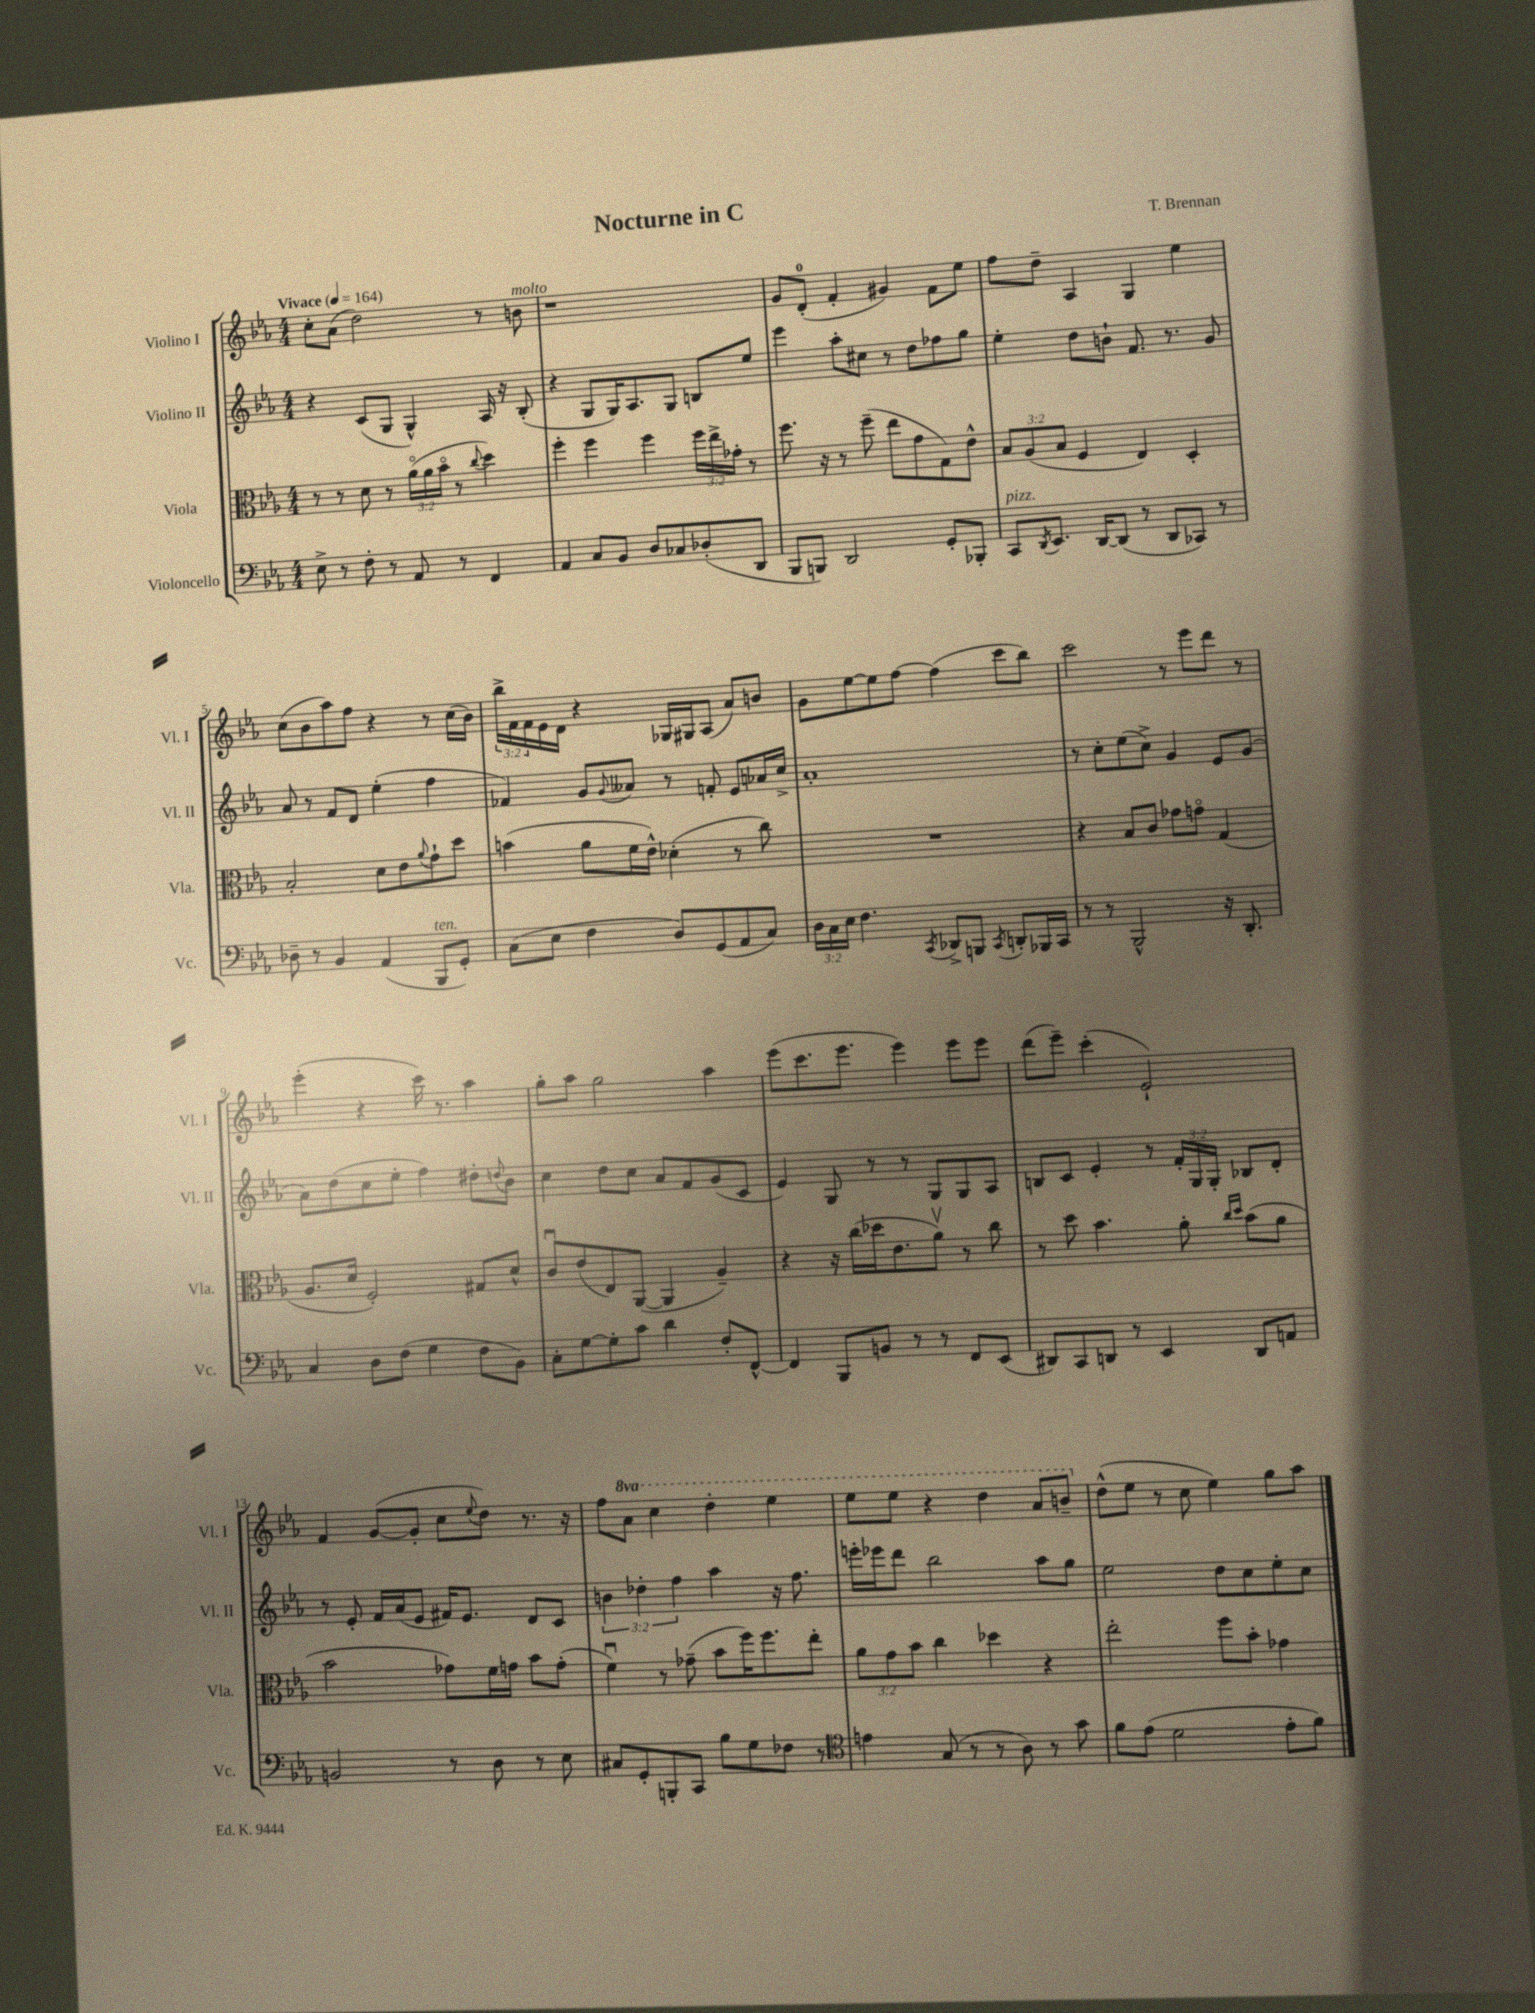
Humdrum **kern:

**kern	**kern	**kern	**kern
*staff4	*staff3	*staff2	*staff1
*clefF4	*clefC3	*clefG2	*clefG2
*k[b-e-a-]	*k[b-e-a-]	*k[b-e-a-]	*k[b-e-a-]
*M4/4	*M4/4	*M4/4	*M4/4
*MM164	*MM164	*MM164	*MM164
8E-^	8r	4r	8cc'
8r	8r	.	(8a-
8F'	8d	(8c	2dd)
8r	8r	8G	.
8AA-	(24a-o	4G^^)	.
.	24a-	.	.
.	24b-o	.	.
8r	8r	.	.
.	8qqcc	.	.
4FF	4dd)	16A-	8r
.	.	16r	.
.	.	(8B-'	8b
=	=	=	=
4AA-	4ff'	4r	1r
8C	4ff	8G	.
8BB-	.	16G)	.
.	.	8.A-	.
8D	4ff	.	.
8C-	.	8G	.
(8D-'	24ff	8B	.
.	24ee-^	.	.
.	24g-'	.	.
8DD	8r	8ee-	.
=	=	=	=
8BBB-	8.ff	4eee-	8g
8BBB)	.	.	(8d'
.	16r	.	.
2DD	8r	8aa-'	4f'
.	(8ff~	8cc#	.
.	8ee-	8r	4g#)
.	8g	8dd	.
8GG'	8G)	8ff-	8f
8BBB-'	8e-^^	8gg	8ee-
=	=	=	=
8CC	12B-	4ee-'	8ff
.	(12A-	.	.
8qDD	.	.	.
8.EE-	.	.	8dd~
.	12B-	.	.
.	4F	8dd	4A-
[16DD	.	.	.
(8DD]	.	8b`	.
8r	4E-)	8.f	4G
8DD	.	.	.
.	.	8.r	.
8CC-)	4D'	.	4ee-
8r	.	8g	.
=	=	=	=
8D-~	2B-'	8a-	(8cc
8r	.	8r	8b-
4BB-	.	8f	8aa-)
.	.	8d	8ff
(4AA-	8d	(4ee-'	4r
.	8e-	.	.
.	8qqa-	.	.
8BBB-	8g`	4ff	8r
8GG')	8dd	.	(16cc
.	.	.	16b-)
=	=	=	=
(8C	(4b	4f-)	24bb-^
.	.	.	24f
.	.	.	24f
8E-	.	.	16e-
.	.	.	16d
4F	8a-	8g	4r
.	.	8qqg	.
.	16f	8a--	.
.	16e-^^)	.	.
8D)	(4d-'	8r	16G-
.	.	.	16G#
(8GG	.	8f'	(8A-
8AA-	8r	8e-	8a-)
8C)	8cc)	16a-	8b
.	.	16cc^	.
=	=	=	=
24D	1r	1a-'	8g
24C	.	.	.
24E-	.	.	.
4.F	.	.	[8ee-
.	.	.	8ee-]
.	.	.	[8ff
8qCC	.	.	.
8DD-^	.	.	(4ff]
8BBB	.	.	.
8qCC	.	.	.
8DD'	.	.	8ccc
16BBB-	.	.	8bb-)
16CC	.	.	.
=	=	=	=
8r	4r	8r	2ccc
8r	.	8cc'	.
2BBB-^^	8B-	(8ee-	.
.	8c	8cc^)	.
.	8g-	4g	8r
.	8go	.	8eee-
16r	(4G	8e-	8ddd
8.DD'	.	.	.
.	.	(8g	8r
=	=	=	=
4C	8.A-	8a-)	(4eee-'
.	.	(8dd	.
.	16d	.	.
8D	2F')	8cc	4r
(8F	.	8ee-'	.
4G	.	4ff)	16ccc)
.	.	.	8.r
8F	8G#	8dd#'	4aa-
.	.	8qqdd	.
8BB-)	8d^^	8b-	.
=	=	=	=
8C'	8cu	4cc	8gg'
[8G	(8e-	.	8aa-
8G']	8E-)	8dd	2gg
8c	([8AA-	8cc	.
4d	4AA-]	8a-	.
.	.	8f	.
8F'	4A-~)	(8g	4aa-
[8FF^^	.	8c	.
=	=	=	=
4FF]	4r	4e-)	(8eee-
.	.	.	8.ccc
8BBB-	16r	8G	.
.	(16cc	.	8.eee-
8BB	16dd-	8r	.
.	8.e-	.	.
8r	.	8r	4eee-)
8r	8a-v)	8G	.
8FF	8r	8G	8eee-
(8EE-	8cc	8A-	8eee-
=	=	=	=
8DD#)	8r	8B	(8ddd
8CC	8dd	8c	8eee-~)
8DD	4.b-	4e-'	(4ccc'
8r	.	.	.
4EE-	.	8r	2e-`)
.	8a-'	24f'	.
.	.	24G	.
.	.	24G'	.
.	16qqcc	.	.
.	16qqdd	.	.
8DD	(8b-	8B-	.
8AA	8a-	8d'	.
=	=	=	=
2BB	2b-	8r	4f
.	.	8e-'	.
.	.	16f	([8g
.	.	(16a-	.
.	.	8e-	8g']
8r	8g-)	16f#)	8cc
.	.	8.e-	.
.	.	.	8qqee-
8D	16f	.	8dd)
.	16g	.	.
8r	8b-	8d	8.r
8E-	(8g'	8c	.
.	.	.	16r
=	=	=	=
8C#	4fu)	6b	8ff
8GG'	.	.	8aa-
.	.	6dd-'	.
8BBB'	8r	.	4ccc
.	.	6ff	.
8CC	(8g-~	.	.
8B-	8b-	4aa-	4ddd'
8G	16ff)	.	.
.	8.ff	.	.
8F-	.	16r	4eee-
.	.	8.ff	.
8r	8ee-'	.	.
=	=	=	=
*clefC4	*	*	*
4e	12a-	16eee'	8eee-
.	.	16eee-	.
.	12g	.	.
.	.	8ddd	8eee-
.	12b-	.	.
(8G	4cc	2bb-	4r
8r	.	.	.
8r	4dd-	.	4ddd
8A-)	.	.	.
8r	4r	8aa-	8aa-
8g	.	8gg	8bb~
=	=	=	=
8f	2ee-'	2ee-	(8dd^^
(8e-	.	.	8ee-
2d	.	.	8r
.	.	.	8cc
.	8ff	8dd	4ee-)
.	8b-'	8cc	.
8e-'	4g-	8ee-'	8gg
8f)	.	8cc	8aa-
==	==	==	==
*-	*-	*-	*-
